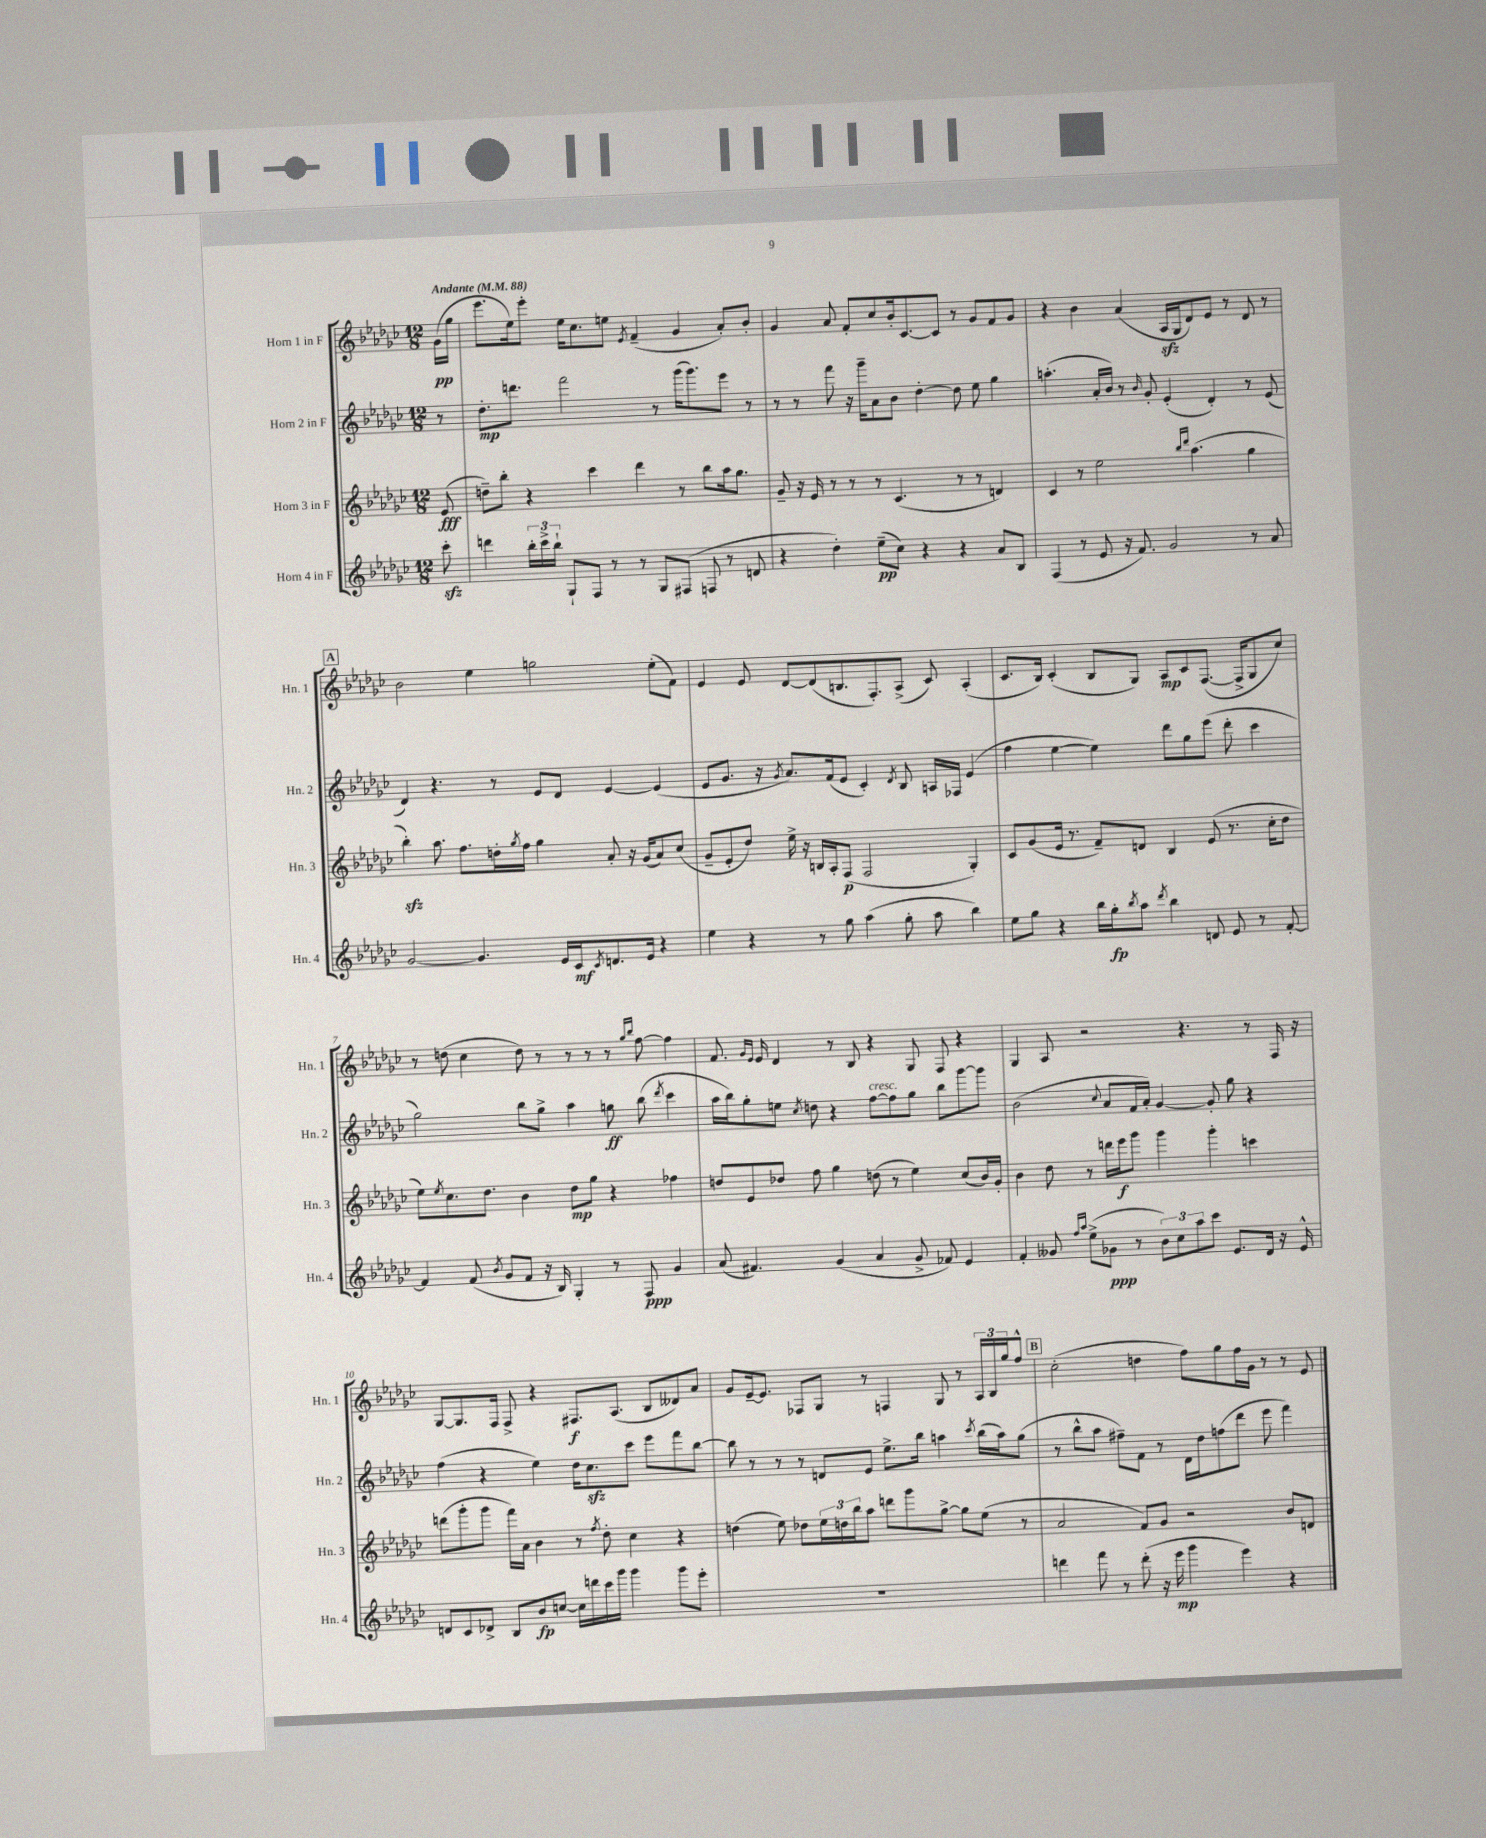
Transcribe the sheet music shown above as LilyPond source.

<<
\new StaffGroup <<
\new Staff = "s0" \with { instrumentName = "Horn 1 in F" shortInstrumentName = "Hn. 1" } {
    \clef treble \key ges \major \numericTimeSignature \time 12/8 \partial 8 \tempo "Andante" 4 = 88
    ges'16\pp( ges''16 |
    ees'''8. ees''16) ees'''8-. ees''16 ces''8. e''8 \acciaccatura { ees'8 } f'4--( ges'4 aes'8-.) bes'8-. |
    ges'4 aes'8 f'8-. ces''8 bes'16-. ces'8.~ ces'8 r8 ges'8 f'8 ges'8 |
    r4 bes'4 aes'4( aes16\sfz ges16 des'8) ees'8 r8 des'8 r8 |
    \mark \markup { \box "A" } bes'2 ees''4 g''2 ees''8-.( f'8) |
    ees'4 ees'8 des'8~ des'8( b8. f8.-.) aes8->( ces'8) aes4-.( |
    ces'8. bes16) ces'4-.( bes8 ges8) aes8\mp ces'8 f8.~( f16-> ges8 ces''8) |
    r8 d''8( ces''4 d''8) r8 r8 r8 r8 \grace { ges''16 bes''16 } f''8~ f''4 |
    f'8. \grace { ges'16 ees'16 } ees'16 des'4 r8 bes8 r4 ges8 f8 r4 |
    ges4 aes8 r2 r4. r8 f16 r16 |
    ges8~ ges8. f16 f8-> r4 fis8.\f aes8.( bes8 deses'8) aes'8 |
    ges'8 ees'16~-- ees'8. fes8 ges8 r8 f4 ges8 r8 \tuplet 3/2 { aes16 bes16 ges''16 } f''8-^ |
    \mark \markup { \box "B" } ces''2-.( d''4 f''8) ges''8 f''16 ges'16 r8 r8 ees'8 \bar "|." |
}
\new Staff = "s1" \with { instrumentName = "Horn 2 in F" shortInstrumentName = "Hn. 2" } {
    \clef treble \key ges \major \numericTimeSignature \time 12/8 \partial 8
    r8 |
    des''8.-.\mp d'''8. f'''2 r8 ges'''16( ges'''8.) ees'''8 r8 |
    r8 r8 f'''8 r16 ges'''16-- aes'8 bes'8 des''4~-. des''8 ees''8 ges''4 |
    a''4.-.( aes'16-. bes'16) r8 \grace { bes'16 } ges'8-. ees'4-.( des'4-.) r8 ees'8( |
    \mark \markup { \box "A" } des'4) r4. r8 ees'8 des'8 ees'4~ ees'4( |
    ees'8 ges'8. r16 \acciaccatura { ges'8 } aes'8.) f'16( ees'8 ces'4-.) \acciaccatura { des'8 } bes8 a16 fes16 ees'4( |
    f''4 ees''4~ ees''4) des'''8 ges''8 ees'''8( des'''8-. ces'''4 |
    ges''2) bes''8 ges''8-> aes''4 g''8\ff bes''8( \acciaccatura { des'''8 } ces'''4 |
    aes''16 bes''16) ges''8-. e''8 \acciaccatura { ces''8 } d''8 r4 f''8~^\markup { \italic "cresc." } f''8 ges''8 bes''8 ges'''8~ ges'''8 |
    bes'2( \appoggiatura { ces''8 } aes'8 f'16 aes'16-.) ges'4~ ges'8-. ges''8 r4 |
    f''4( r4 ees''4) des''16 ces''8.\sfz ces'''8 ees'''8 f'''8 bes''8~ |
    bes''8 r8 r8 r8 d'8 ees'8 ees''8.-> bes''16 a''4 \acciaccatura { ces'''8 } bes''16( a''16) ges''8( |
    \mark \markup { \box "B" } r8 bes''8-^ aes''8 fis''8--) f'8 r8 des'16 des''16 f''8( des'''8 ees'''8 f'''4) \bar "|." |
}
\new Staff = "s2" \with { instrumentName = "Horn 3 in F" shortInstrumentName = "Hn. 3" } {
    \clef treble \key ges \major \numericTimeSignature \time 12/8 \partial 8
    ees'8\fff( |
    d''8--) bes''8-. r4 ces'''4 des'''4 r8 bes''8 aes''16 ges''8. |
    ges'8-- r16 ees'16 r8 r8 r8 ces'4.( r8 r8 d'4) |
    ces'4 r8 ees''2 \grace { bes''16 des'''16 } aes''4.( ges''4 |
    \mark \markup { \box "A" } bes''4-.\sfz) aes''8. f''8. d''16-. \acciaccatura { ges''8 } f''16 ges''4 aes'8-. r16 ges'16( aes'8) ces''8( |
    ges'8-- ees'8-. des''8) ees''16-> r16 b16 aes16-. f8\p( f2 ges4-.) |
    ces'8 ges'8( ees'16 r8. f'8--) d'8 bes4 ees'8( r8. ces''16-. des''8 |
    ees''8) \acciaccatura { ees''8 } ces''8. des''8. bes'4 des''8\mp ges''8 r4 fes''4 |
    d''8 ees'8 des''8 f''8 ges''4 d''8( r8 ees''4) ces''8( bes'16) ges'16-. |
    bes'4 des''8 r8 d'''16 ees'''16\f ges'''8 ges'''4 ges'''4-. c'''4 |
    d'''8( ges'''8-. ges'''8 f'''16) aes'16 bes'4 r8 \acciaccatura { f''8 } des''8-. ces''4 r4 |
    d''4( ees''8) des''8 \tuplet 3/2 { ees''16 d''16 bes''16 } aes''8 d'''8 ges'''8 ges''8~-> ges''8 ees''8( r8 |
    \mark \markup { \box "B" } aes'2 f'8) ges'8 r2 bes'8 d'8 \bar "|." |
}
\new Staff = "s3" \with { instrumentName = "Horn 4 in F" shortInstrumentName = "Hn. 4" } {
    \clef treble \key ges \major \numericTimeSignature \time 12/8 \partial 8
    ces'''8-.\sfz |
    d'''4 \tuplet 3/2 { bes''16-. ces'''16-> bes''16-! } ges8-! f8 r8 r8 ges8 fis8( f8 r8 d'8 |
    r4 des''4-.) ees''8--\pp( ces''8) r4 r4 aes'8 bes8 |
    f4( r8 ees'8 r16 f'8.) ges'2 r8 aes'8 |
    \mark \markup { \box "A" } ges'2~ ges'4. ees'16 ces'16\mf \acciaccatura { ces'8 } d'8. ees'16 r4 |
    ees''4 r4 r8 ges''8 aes''4( ges''8-. aes''8 bes''4) |
    ees''8 ges''8 r4 bes''16 ges''16-.\fp \acciaccatura { bes''8 } aes''8 \acciaccatura { des'''8 } bes''4 d'8 ees'8 r8 f'8~-. |
    f'4 f'8( \acciaccatura { bes'8 } ges'8 f'8 r16 bes16) ges4-. r8 f8\ppp ges'4 |
    aes'8( fis'4.) ges'4( aes'4 ges'8-> fes'8) ees'4 |
    f'4-. geses'8 \grace { f''16 aes''16 } ees''8->( ges'8\ppp r8 \tuplet 3/2 { bes'8) ces''8 aes''8 } ces'''8 ees'8. des'16 r16 ees'16-^ |
    d'8 ces'8 des'8-> bes8 bes'8\fp c''8~ c''16 d'''16 ces'''16 ges'''16 ges'''4 ges'''8 ees'''8-. |
    R1. |
    \mark \markup { \box "B" } d'''4 f'''8 r8 d'''8-.( r16 ees'''16\mp ges'''4 ees'''4) r4 \bar "|." |
}
>>
>>
